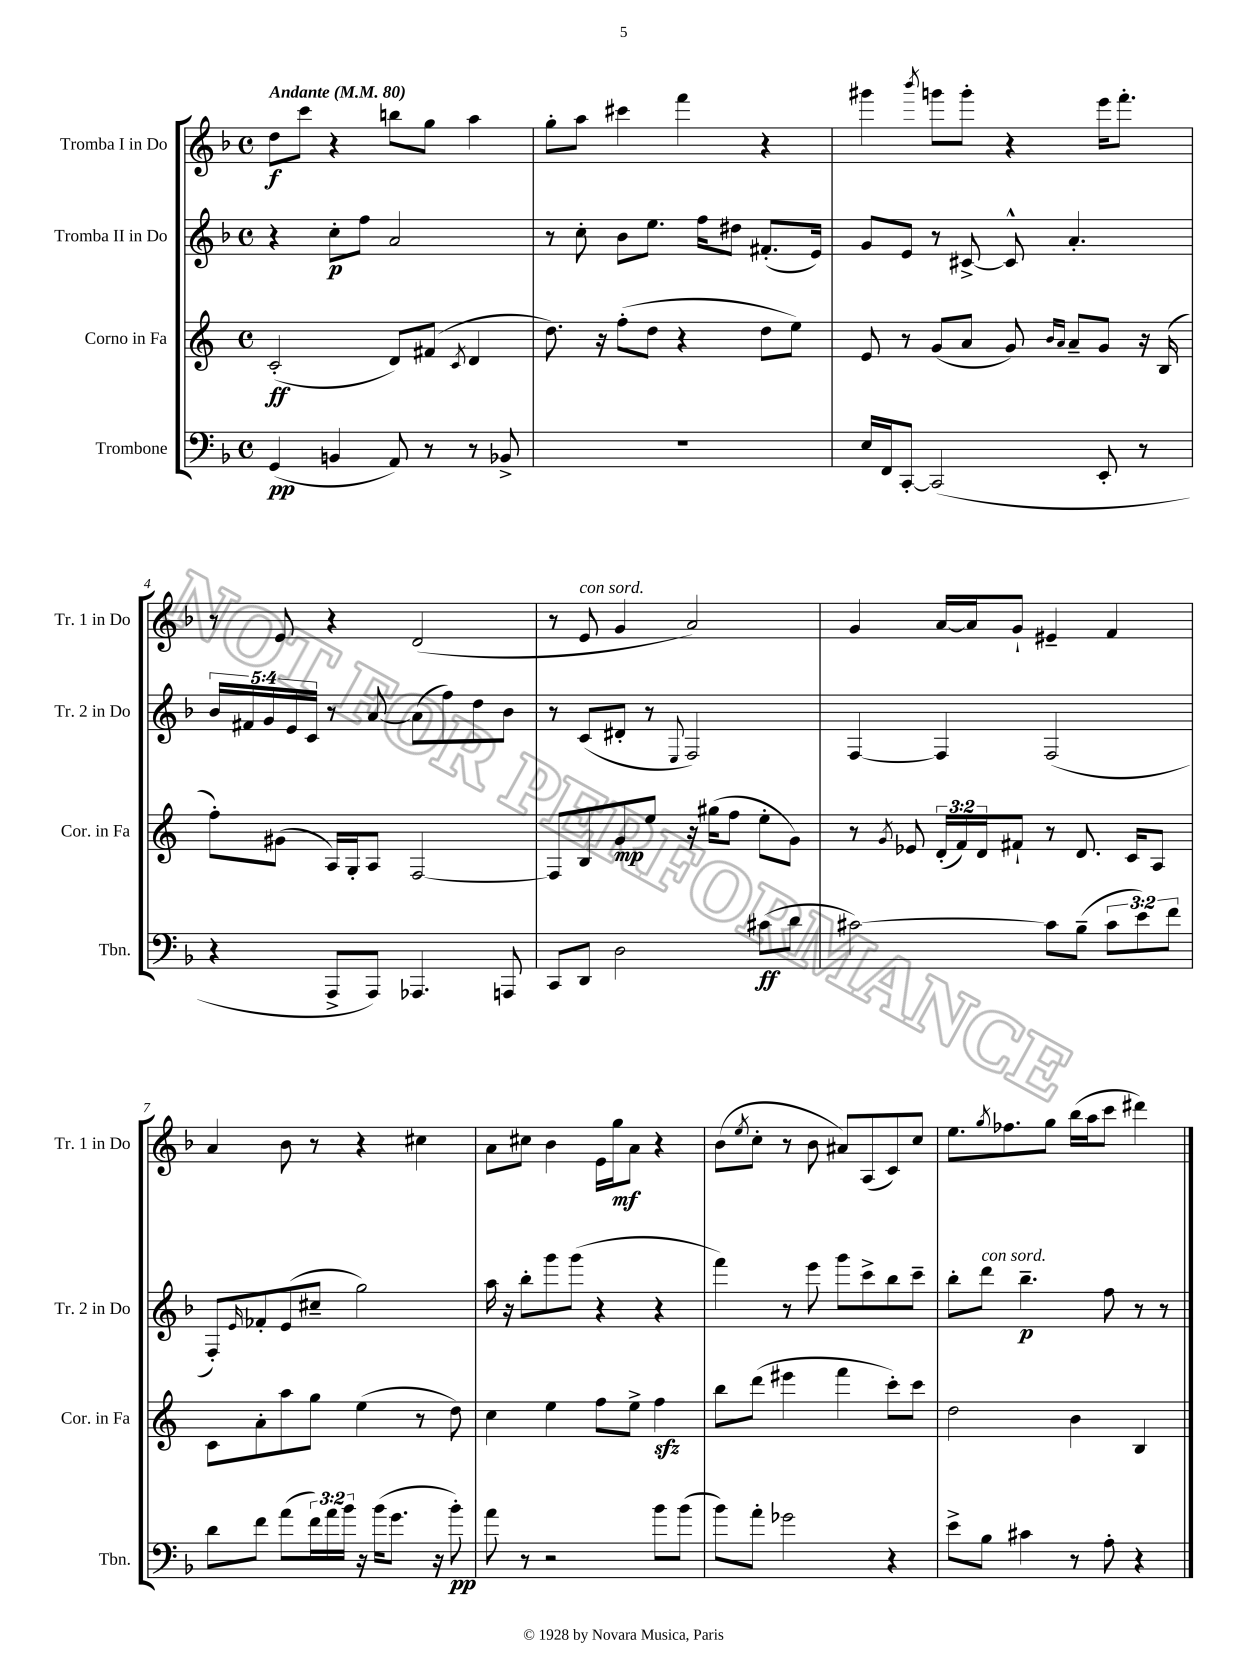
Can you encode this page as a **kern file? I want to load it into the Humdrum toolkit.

**kern	**kern	**kern	**kern
*staff4	*staff3	*staff2	*staff1
*clefF4	*clefG2	*clefG2	*clefG2
*k[b-]	*k[]	*k[b-]	*k[b-]
*M4/4	*M4/4	*M4/4	*M4/4
*met(c)	*met(c)	*met(c)	*met(c)
*MM80	*MM80	*MM80	*MM80
(4GG	(2c'	4r	8dd
.	.	.	8ccc
4BB	.	8cc'	4r
.	.	8ff	.
8AA)	8d)	2a	8bb
8r	(8f#	.	8gg
.	8qc	.	.
8r	4d	.	4aa
8BB-^	.	.	.
=	=	=	=
1r	8.dd)	8r	8gg'
.	.	8cc'	8aa
.	16r	.	.
.	(8ff'	8b-	4ccc#
.	8dd	8.ee	.
.	4r	.	4fff
.	.	16ff	.
.	.	8dd#	.
.	8dd	(8.f#'	4r
.	8ee)	.	.
.	.	16e)	.
=	=	=	=
16E	8e	8g	4ggg#
16FF	.	.	.
[8CC'	8r	8e	.
.	.	.	8qbbb-
(2CC]	(8g	8r	8ggg
.	8a	[8c#^	8ggg'
.	8g)	8c#^^]	4r
.	16qqb	.	.
.	16qqa	.	.
.	8a~	4.a'	.
8EE'	8g	.	16eee
.	.	.	8.fff'
8r	16r	.	.
.	(16B	.	.
=	=	=	=
4r	8ff')	20b-	8r
.	.	20f#	.
.	.	20g	.
.	(8g#	.	8e
.	.	20e	.
.	.	20c	.
8AAA^	16A)	8r	4r
.	16G'	.	.
8AAA)	8A	[8a	.
4.AAA-	[2F	(8a]	(2d
.	.	8ff)	.
.	.	8dd	.
8AAA	.	8b-	.
=	=	=	=
8CC	8F]	8r	8r
8DD	8B	(8c	8e
2D	8g	8d#'	4g
.	8ee	8r	.
.	.	8qqE	.
.	16r	2F)	2a)
.	(16gg#	.	.
.	8ff	.	.
(8c#	8ee'	.	.
8d	8g)	.	.
=	=	=	=
[2c#)	8r	[4F	4g
.	8qg	.	.
.	8e-	.	.
.	(24d'	4F]	[16a
.	24f)	.	.
.	.	.	16a]
.	24d	.	.
.	8f#`	.	8g`
8c#]	8r	(2F	4e#~
(8B-~	8.d	.	.
12c#	.	.	4f
.	16c	.	.
12e)	.	.	.
.	8A	.	.
12f	.	.	.
=	=	=	=
8d	8c	8F')	4a
.	.	16qqe	.
8f	8a'	8f-'	.
(8a	8aa	(8e	8b-
24f)	8gg	8cc#~	8r
24a	.	.	.
24b-	.	.	.
16r	(4ee	2gg)	4r
(16b-	.	.	.
8.g	.	.	.
.	8r	.	4cc#
16r	.	.	.
8b-')	8dd)	.	.
=	=	=	=
8a	4cc	16aa	8a
.	.	16r	.
8r	.	8bb-'	8cc#
2r	4ee	8ggg	4b-
.	.	(8ggg	.
.	8ff	4r	16e
.	.	.	16gg
.	8ee^	.	8a
8b-	4ff	4r	4r
(8b-	.	.	.
=	=	=	=
8b-)	8bb	4fff)	(8b-
.	.	.	8qee
8a'	(8ddd	.	8cc'
2g-	4eee#	8r	8r
.	.	8eee	8b-
.	4fff	8ggg	8a#)
.	.	8ccc^	(8A
4r	8ccc')	8bb-	8c)
.	8ccc	8ccc~	8cc
=	=	=	=
8e^	2dd	8bb-'	8.ee
8B-	.	8ddd	.
.	.	.	8qgg
.	.	.	8.ff-
4c#	.	4.bb-~	.
.	.	.	8gg
8r	4b	.	(16bb-
.	.	.	16aa
8A'	.	8ff	8ccc
4r	4B	8r	4ddd#)
.	.	8r	.
==	==	==	==
*-	*-	*-	*-
